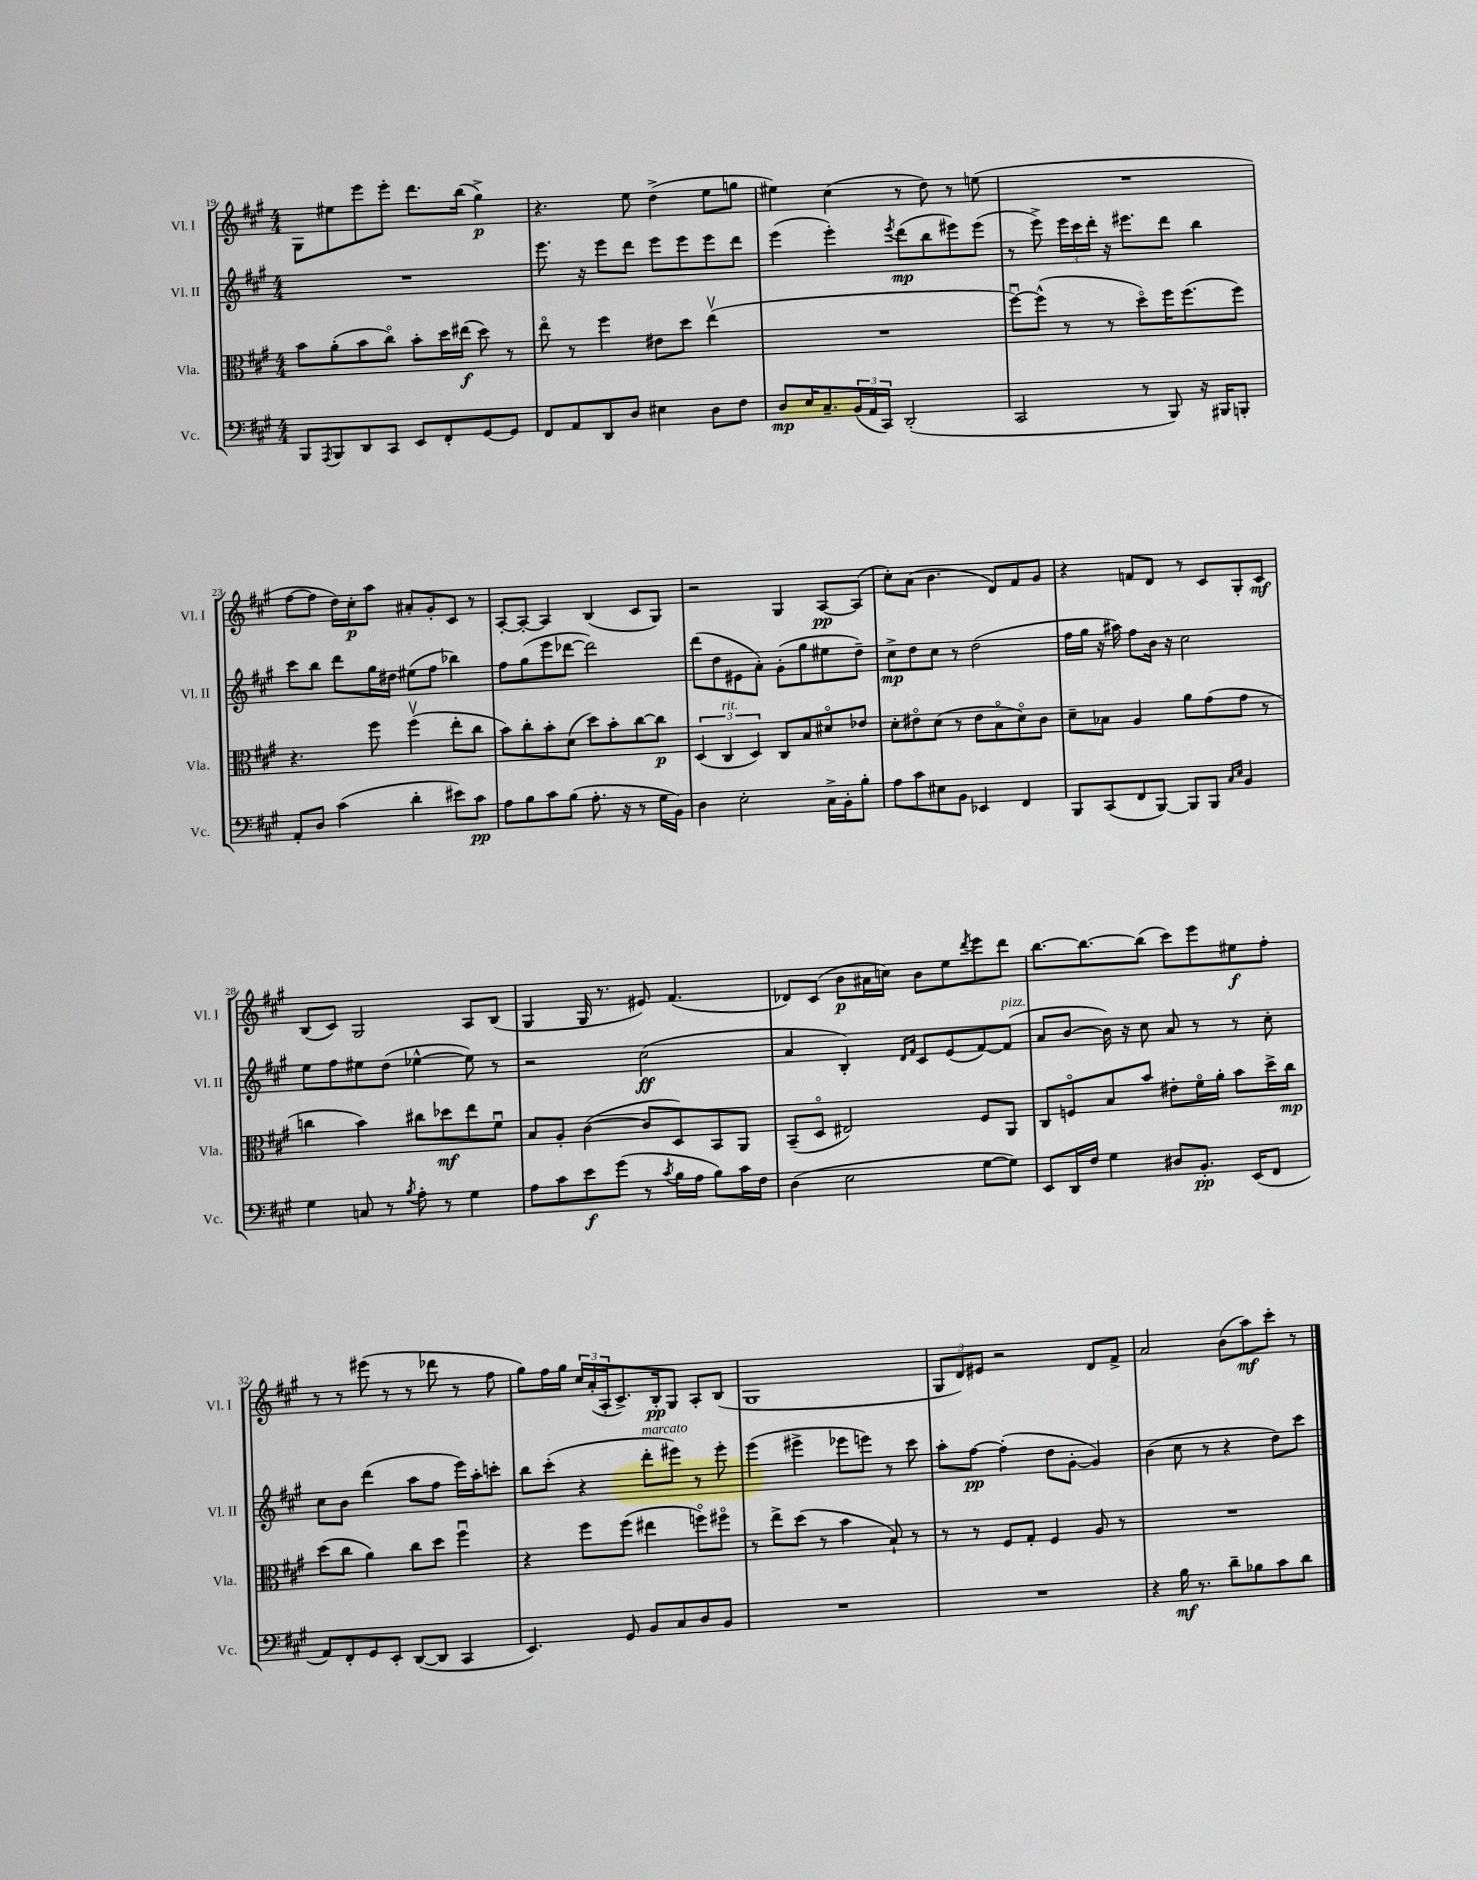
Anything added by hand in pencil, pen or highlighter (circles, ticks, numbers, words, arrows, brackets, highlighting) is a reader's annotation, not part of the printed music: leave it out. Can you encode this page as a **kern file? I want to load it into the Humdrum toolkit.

**kern	**kern	**kern	**kern
*staff4	*staff3	*staff2	*staff1
*clefF4	*clefC3	*clefG2	*clefG2
*k[f#c#g#]	*k[f#c#g#]	*k[f#c#g#]	*k[f#c#g#]
*M4/4	*M4/4	*M4/4	*M4/4
8BBB	8b	1r	8G#
8qAAA	.	.	.
8BBB	(8a'	.	8ee#
8DD	8b	.	8eee
8CC#	8cc#o)	.	8eee'
8EE	8b'	.	8.ddd
8FF#'	16dd	.	.
.	(16ee#	.	(16bb
[8GG#	8dd)	.	4gg#^)
8GG#]	8r	.	.
=	=	=	=
8FF#	8eeo	8.eee	4.r
8AA	8r	.	.
.	.	16r	.
8DD	4ff#	8eee	.
8D	.	8ddd	8ee
4E#	8e#	8eee	(4dd^
.	8dd	8eee	.
8D	(4eev	8eee	8ee
8F#	.	8ddd	8gg
=	=	=	=
8D	1r	(4eee	4ee#)
16E	.	.	.
8.C#~	.	.	.
.	.	4eee')	(4cc#
(24BB	.	.	.
24AA	.	.	.
24CC#)	.	.	.
.	.	8qeee	.
(2DD'	.	(8ddd	8r
.	.	8bb	8dd)
.	.	8eee#)	8r
.	.	(8eee#	(8ee
=	=	=	=
2CC#	[8ff#u)	8r	1r
.	(8ff#^^]	8eee^)	.
.	8r	24eee	.
.	.	24ccc#	.
.	.	24ddd'	.
.	8r	16r	.
.	.	8.eee#	.
8r	8ddo)	.	.
8BBB)	16ff#	8ddd	.
.	(8.ff#	.	.
16r	.	4bb	.
16BBB#	.	.	.
8BBB'	8ff#)	.	.
=	=	=	=
8AA'	4.r	8ccc#	[8ff#
8D	.	8bb	8ff#]
(4c#	.	8ddd	16dd)
.	.	.	16cc#'
.	8ff#	16gg#	8aa
.	.	16dd#	.
4d'	(4ff#v	(8ee#	8a#'
.	.	8ff#	8g#'
8e#)	8ee'	4bb-)	8c#
8c#	8cc#	.	8r
=	=	=	=
8A	8b)	8ff#	[8A'
8B	8cc#'	(8gg#	8A'_
8c#	8b'	8eee	4A]
(8B	(8d	[8ddd-	.
8.A'	8dd)	2ddd-])	(4B
.	8b'	.	.
16r	.	.	.
8r	[8cc#	.	8c#
16G#	8cc#]	.	8G#)
16BB)	.	.	.
=	=	=	=
4D	(6D	(8ddd	2r
.	.	8dd	.
.	6C#	.	.
2E'	.	8e#	.
.	6D)	.	.
.	.	8a')	.
.	8C#	(8g#'	4G#
.	8B	8gg#	.
16C#^	8d#o	8ee#	[8A
16BB'	.	.	.
8B'	8e-	8dd~)	(8A]
=	=	=	=
8A	8d'	8cc#^	8cc#')
8c#	8e#o	8dd	(8a
8E#	(8d	8cc#	4.b
8BB	8r	8r	.
4EE-	8e#	(2dd	.
.	8Bo	.	8d)
4FF#	8do)	.	8f#
.	8c#	.	8g#
=	=	=	=
8BBB	8d~	16ff#	4r
.	.	16gg#	.
(8CC#	8B-	16r	.
.	.	16aa#)	.
8FF#	4A	8ff#	8f
[8BBB)	.	16b	8d
.	.	16r	.
8BBB]	8a	2cc#	8r
8BBB	(8g#	.	8c#
16qqC#	.	.	.
16qqE	.	.	.
4BB	8g#	.	8G#'
.	8r	.	8c#
=	=	=	=
4G#	4cc	8ee	(8B
.	.	8ff#	8c#)
8C	4b)	8ee#	2G#
8r	.	(8dd	.
8qB	.	.	.
8A'	8cc#	[4ee-^^	.
8r	8dd-	.	.
4G#	8ee	8ee-])	8A
.	8f#u	8r	(8B
=	=	=	=
8A	8B	2r	4G#
8c#	8A'	.	.
8e	([4c#	.	16G#
.	.	.	8.r
(8g#	.	.	.
8r	8c#]	(2cc#	8e#)
8qc#	.	.	.
16B	8D)	.	(4.f#
16A	.	.	.
8B)	8BB	.	.
16c#	8AA	.	.
16F#	.	.	.
=	=	=	=
(4D	(8BB~	4a	8d-)
.	8Do	.	(8c#
2E	2E#)	4B')	8b
.	.	.	16a#
.	.	.	16cc)
.	.	16qqd	.
.	.	16qqf#	.
.	.	8c#	8b
.	.	(8e	8ee
.	.	.	8qddd
[8G#	8F#	[8f#)	8eee
8G#])	8AA	(8f#]	8ddd
=	=	=	=
8EE	8C#	8a	[8.bb
16DD	8Fo	[8b	.
16F#	.	.	8.bb_
4G#	8B	16b])	.
.	.	16r	.
.	8b	8cc#	(8bb]
8D#	8e#'	8a	8ccc#)
8.BB'	16f#o	8r	8eee
.	16a'	.	.
.	8b	8r	8ee#
(16EE	.	.	.
8FF#	16dd^	8cc#'	8ff#'
.	16cc#	.	.
=	=	=	=
8AA)	(8dd	8cc#	8r
8FF#'	8cc#	8b	8r
8GG#	4a)	(4ddd	(8eee#
8EE'	.	.	8r
([8DD	8cc#	8aa	8r
8DD]	8dd	8ff#	8ddd-
4CC#	4ff#u	16eee)	8r
.	.	16aa'	.
.	.	8ccc'	8ff#
=	=	=	=
4.EE)	4r	8bb	8gg#)
.	.	(8ccc#'	16ff#
.	.	.	16gg#
.	8ff#	4r	24cc#
.	.	.	(24a'
.	.	.	24A'
8GG#	(8ff#	.	8.c#^)
8BB	4ee#	8ddd'	.
.	.	.	16B'
8C#	.	8eee#)	8G#
8D	8ffo)	8r	8A'
8BB	8ff#o	8eee#'	(8B
=	=	=	=
1r	8r	(4eee	1G#
.	8ee^	.	.
.	(8dd	4eee#^	.
.	8r	.	.
.	4b	8eee-	.
.	.	8eee)	.
.	8B`)	8r	.
.	8r	8ccc#	.
=	=	=	=
1r	8r	8aa'	12G#
.	.	.	12d)
.	8r	[8ff#	.
.	.	.	12e#
.	8F#	(4ff#']	2r
.	8G#'	.	.
.	4F#	8dd	.
.	.	[8g#'	.
.	8A	4g#])	8d
.	8r	.	8f#^
=	=	=	=
4r	1r	(4b	2a
16B	.	8cc#	.
8.r	.	.	.
.	.	8r	.
8d~	.	4r	(8b
8B-	.	.	8aa)
8c#	.	8dd)	8ccc#'
8d	.	8ccc#	8r
==	==	==	==
*-	*-	*-	*-
